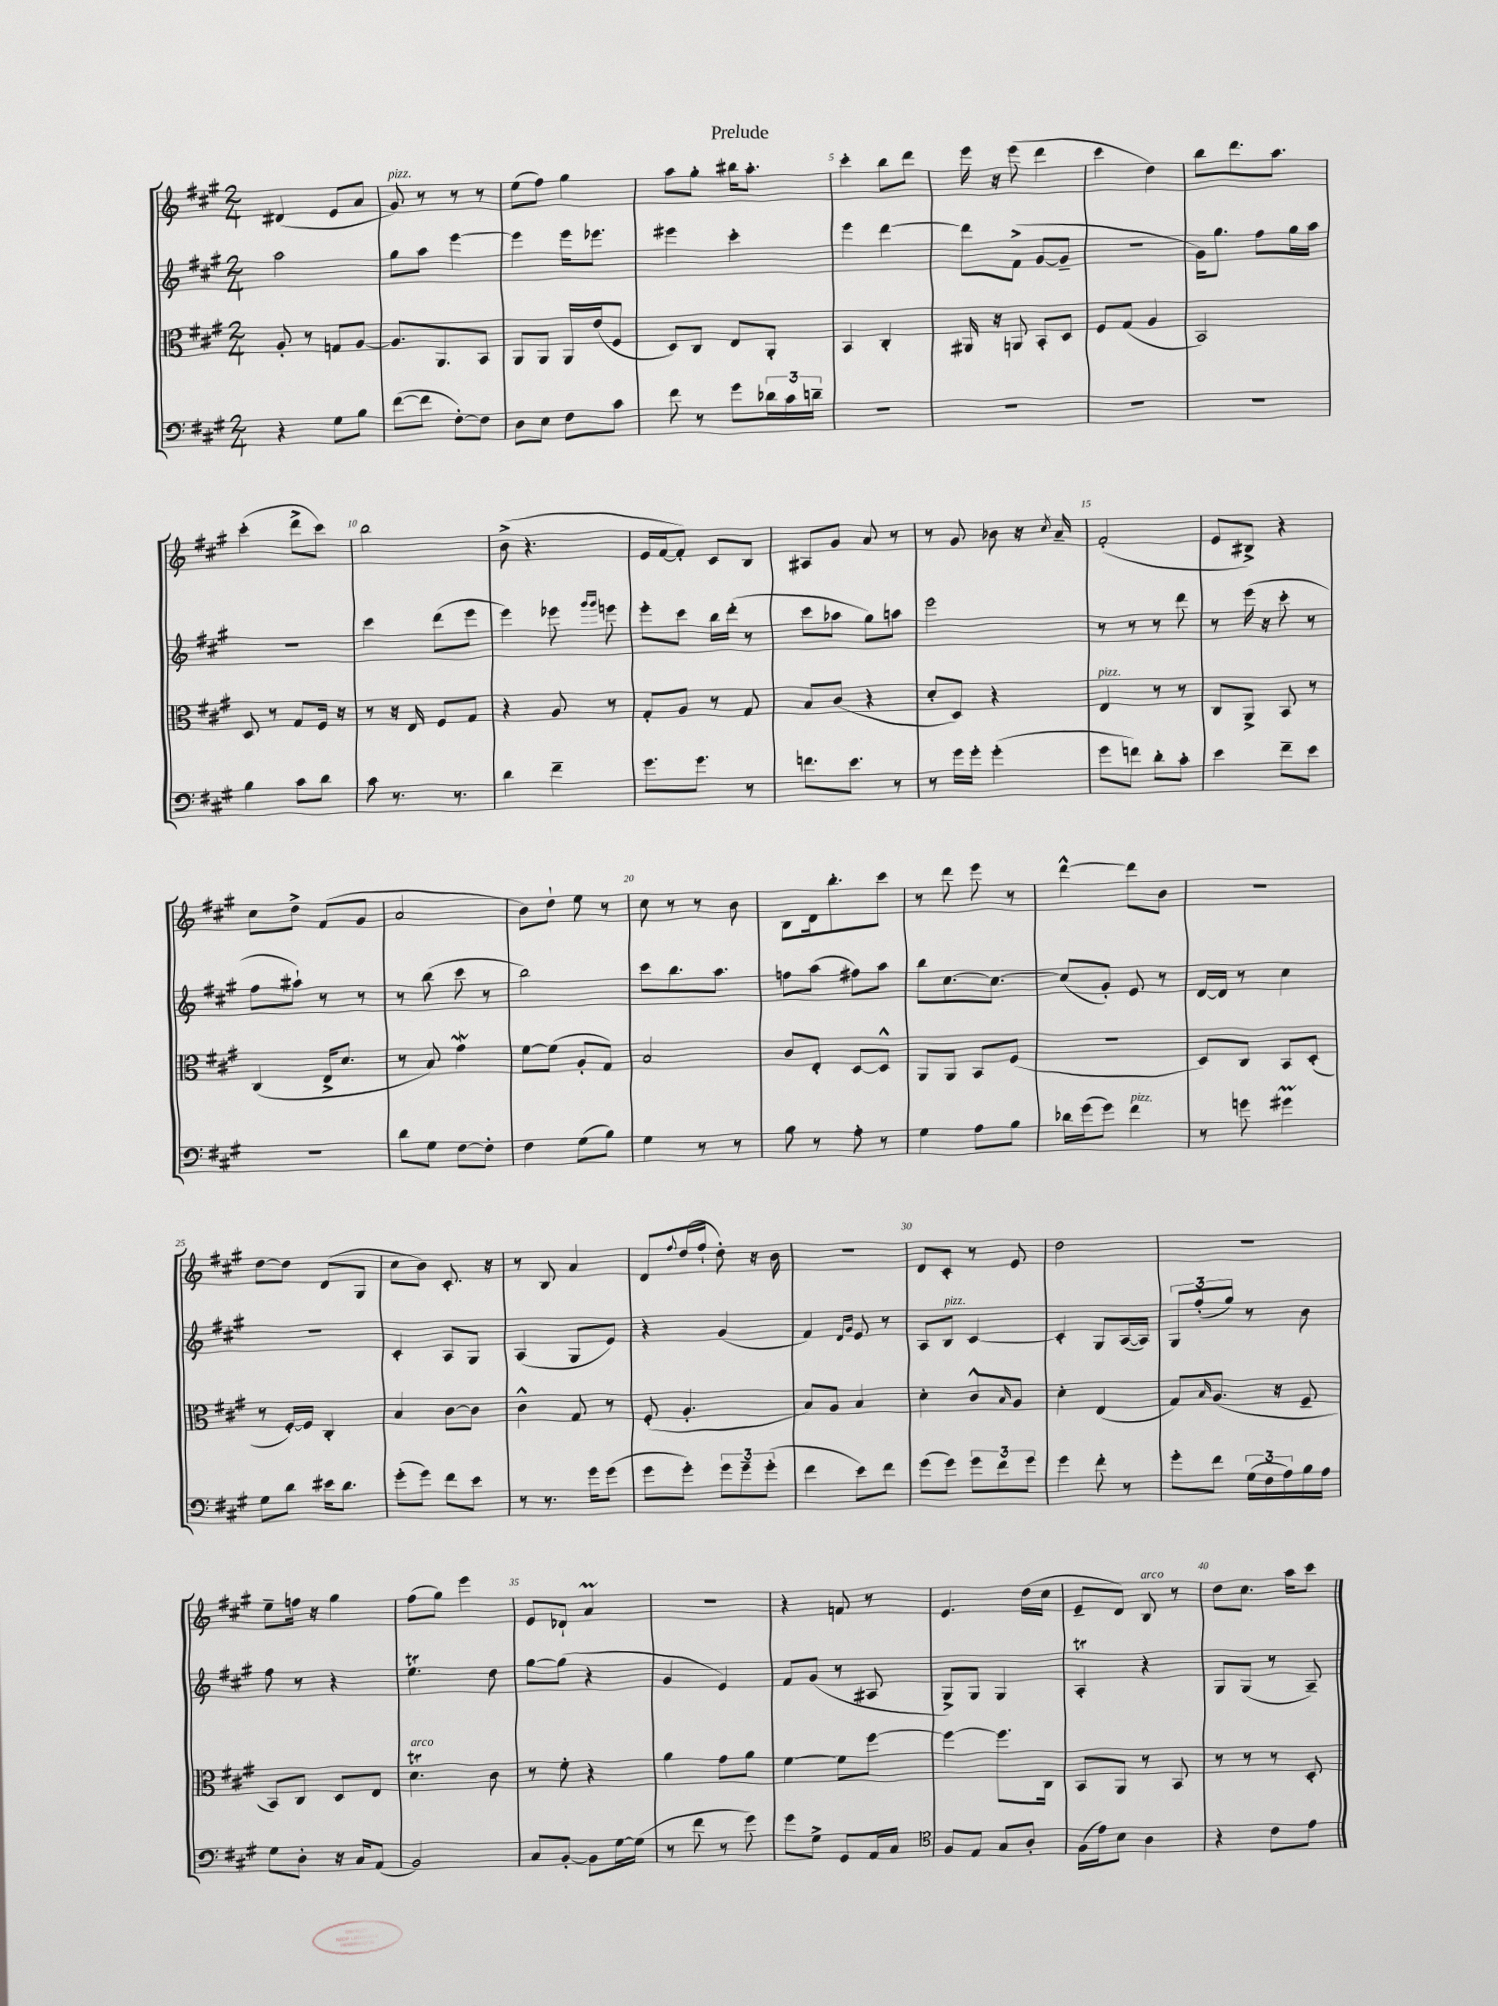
\header { title = "Prelude" }
<<
\new StaffGroup <<
\new Staff = "s0" {
    \clef treble \key a \major \numericTimeSignature \time 2/4
    dis'4( e'8 a'8 |
    gis'8^\markup { \italic "pizz." }) r8 r8 r8 |
    e''8( fis''8) gis''4 |
    a''8 gis''8-. bis''16 a''8.-. |
    cis'''4-. b''8 d'''8 |
    e'''16 r16 e'''8( d'''4 |
    cis'''4 d''4) |
    b''8 d'''8. a''8. |
    cis'''4-.( d'''8-> cis'''8) |
    b''2 |
    b'8->( r4. |
    e'16 fis'16~ fis'8-.) cis'8 b8 |
    ais8 gis'8 a'8 r8 |
    r8 gis'8 bes'8 r16 \acciaccatura { cis''8 } a'16-- |
    fis'2-.( |
    e'8 bis8->) r4 |
    cis''8 d''8-> fis'8( gis'8 |
    a'2 |
    b'8) d''8-! e''8 r8 |
    cis''8 r8 r8 b'8 |
    b8 d'16 b''8.-. cis'''8 |
    r8 d'''8 e'''8 r8 |
    d'''4~-^ d'''8 b'8 |
    r2 |
    d''8~ d''8 d'8( gis8 |
    cis''8 b'8) cis'8.-. r16 |
    r8 b8 a'4 |
    d'8 \appoggiatura { fis''8 } d''16( fis''16-! d''8-.) r16 b'16 |
    r2 |
    d'8 cis'8-. r8 e'8 |
    d''2 |
    R2 |
    e''8-- f''16 r16 gis''4 |
    fis''8( gis''8) e'''4 |
    e'8 des'8-! a'4\prall |
    r2 |
    r4 f'8 r8 |
    e'4. d''16( cis''16 |
    e'8-- d'8) b8^\markup { \italic "arco" } r8 |
    d''8 cis''8. a''16 cis'''8 \bar "|." |
}
\new Staff = "s1" {
    \clef treble \key a \major \numericTimeSignature \time 2/4
    a''2 |
    gis''8 a''8 e'''4~ |
    e'''4 e'''16 ees'''8. |
    eis'''4 cis'''4-. |
    e'''4 d'''4~ |
    d'''8 fis'8->( gis'8~ gis'8-- |
    r2 |
    gis'16) gis''8. fis''8 gis''16 a''16 |
    R2 |
    cis'''4 d'''8( e'''8 |
    e'''4) ees'''8 \grace { gis'''16 gis'''16 } e'''8 |
    e'''8-. cis'''8 b''16 d'''16-.( r8 |
    cis'''8 aes''8 gis''8) a''8 |
    e'''2 |
    r8 r8 r8 d'''8 |
    r8 e'''16( r16 cis'''8-. r8 |
    fis''8 ais''8-!) r8 r8 |
    r8 b''8( cis'''8 r8 |
    b''2) |
    cis'''8 b''8. a''8. |
    f''8 a''8( fis''8) a''8 |
    b''8 cis''8.~ cis''8.~ |
    cis''8( gis'8-.) e'8 r8 |
    d'16~ d'16 r8 cis''4 |
    R2 |
    cis'4-. a8 gis8 |
    a4( gis8 e'8) |
    r4 gis'4( |
    fis'4) \grace { d'16 gis'16 } e'8 r8 |
    a8 b8^\markup { \italic "pizz." } cis'4~ |
    cis'4-. gis8 a16~( a16) |
    \tuplet 3/2 { gis8 fis''8-.( gis''8) } r8 b'8 |
    fis''8 r8 r4 |
    e''4.\trill d''8 |
    gis''8~ gis''8( r4 |
    gis'4 e'4) |
    fis'8 gis'8( r8 ais8 |
    gis8->) gis8 gis4 |
    a4-.\trill r4 |
    gis8 gis8( r8 a8--) \bar "|." |
}
\new Staff = "s2" {
    \clef alto \key a \major \numericTimeSignature \time 2/4
    a8-. r8 g8 a8~ |
    a8. a,8. b,8 |
    a,8 a,8 a,16 e'16( fis8 |
    d8) cis8 e8 a,8-. |
    b,4 cis4-. |
    ais,16 r16 a,8 b,8-. d8 |
    fis8 gis8( a4 |
    b,2) |
    d8 r8 gis8 fis16 r16 |
    r8 r16 e16 fis8 gis8 |
    r4 a8 r8 |
    gis8-. a8 r8 gis8 |
    b8 cis'8( r4 |
    d'8-. d8) r4 |
    e4^\markup { \italic "pizz." } r8 r8 |
    cis8 a,8-> b,8 r8 |
    cis4( e16-> d'8. |
    r8 b8) gis'4\mordent |
    fis'8~ fis'8( a8-. gis8) |
    b2 |
    cis'8 e8-. d8~ d8-^ |
    a,8 a,8 b,8 fis8( |
    R2 |
    d8) cis8 b,8 d8-.( |
    r8 fis16~-.) fis16 cis4-. |
    b4 cis'8~ cis'8 |
    cis'4-^ gis8 r8 |
    fis8-.( a4.-. |
    b8) a8 b4 |
    d'4-. cis'8-^ \grace { b16 } a8 |
    d'4-. e4( |
    gis8) \grace { b16 } a8.( r16 fis8-- |
    b,8) cis8 d8 e8 |
    d'4.\trill^\markup { \italic "arco" } cis'8 |
    r8 fis'8-. r4 |
    a'4 gis'8 a'8 |
    fis'4~ fis'8 fis''8~ |
    fis''4~ fis''8. cis16 |
    b,8 a,8 r8 b,8 |
    r8 r8 r8 d8-. \bar "|." |
}
\new Staff = "s3" {
    \clef bass \key a \major \numericTimeSignature \time 2/4
    r4 gis8 b8 |
    fis'8~( fis'8 fis8~-.) fis8 |
    d8 e8 fis8 cis'8 |
    fis'8 r8 gis'8 \tuplet 3/2 { des'16 cis'16 d'16-- } |
    R2 |
    R2 |
    R2 |
    R2 |
    b4 cis'8 d'8 |
    cis'8 r8. r8. |
    d'4 fis'4-- |
    gis'8. gis'8. r8 |
    f'8. e'8. r8 |
    r8 gis'16 gis'16-. gis'4-.( |
    gis'8 f'8) d'8-. cis'8-. |
    e'4 fis'8-- e'8 |
    r2 |
    d'8 gis8 fis8~ fis8-. |
    fis4 gis8( b8) |
    gis4 r8 r8 |
    b8 r8 a8-. r8 |
    gis4 a8 b8 |
    des'16 gis'16( gis'8) fis'4^\markup { \italic "pizz." } |
    r8 g'8 gis'4\prall |
    gis8 d'8 eis'16 d'8. |
    gis'8-.( gis'8) fis'8 e'8 |
    r8 r8. gis'16 gis'8( |
    gis'8 gis'8-.) \tuplet 3/2 { gis'8 gis'8-- gis'8-.( } |
    fis'4 e'8) fis'8 |
    gis'8( gis'8) \tuplet 3/2 { gis'8 fis'8 gis'8 } |
    gis'4 fis'8-. r8 |
    gis'8-. fis'8 \tuplet 3/2 { gis16( fis16 a16) } b16 a16 |
    gis8 d8-. r16 cis16 a,8( |
    b,2) |
    cis8 b,8~-. b,8 gis16~ gis16( |
    r8 fis'8 r8 gis'8) |
    gis'8 gis8-> gis,8 a,16 cis16 |
    \clef tenor fis8 e8 gis8 a8-. |
    fis16( e'16) b8 a4 |
    r4 cis'8 e'8 \bar "|." |
}
>>
>>
\layout { \context { \Score \override BarNumber.break-visibility = ##(#f #t #t) barNumberVisibility = #(every-nth-bar-number-visible 5) } }
